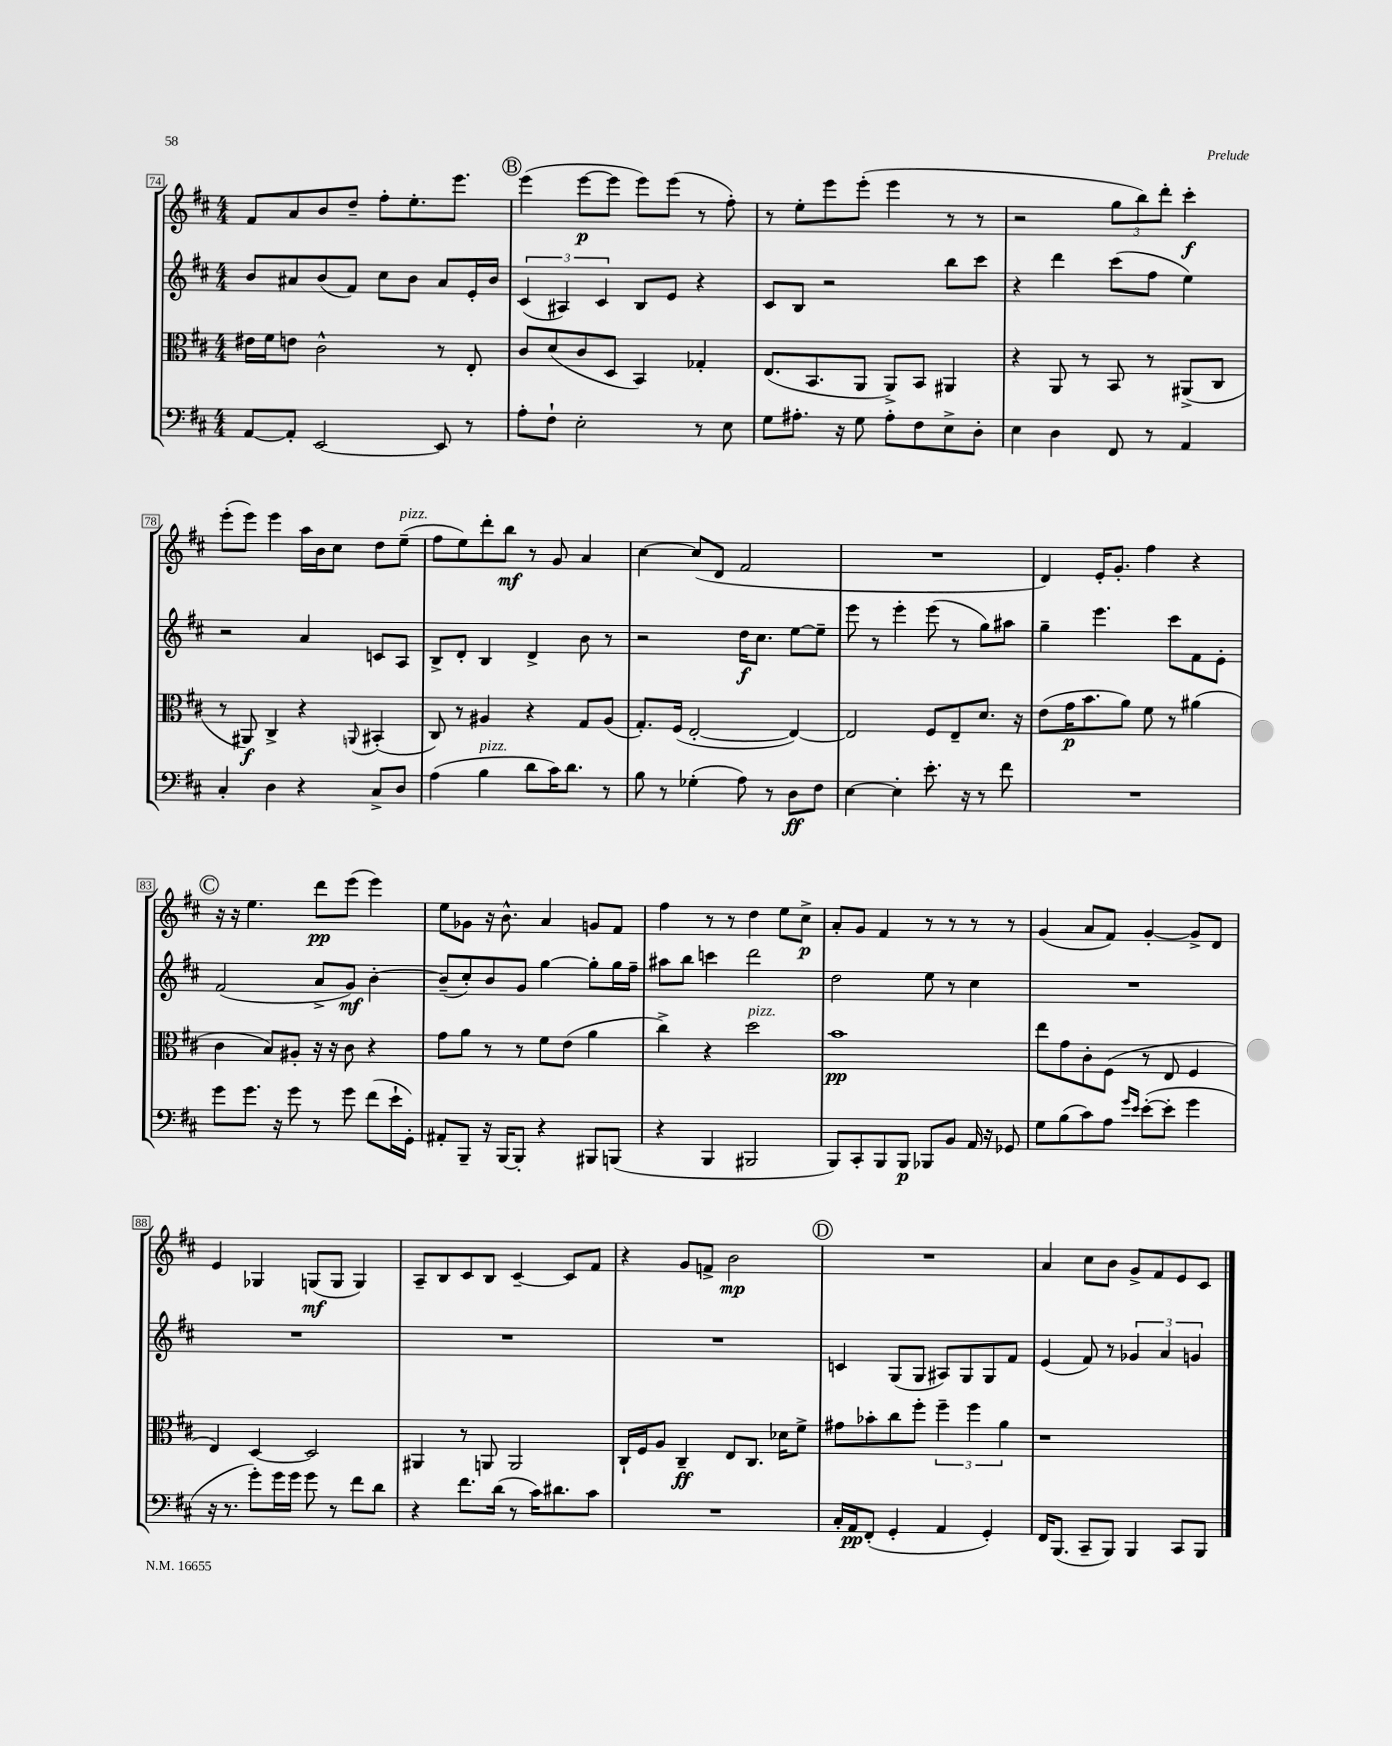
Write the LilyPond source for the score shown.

<<
\new StaffGroup <<
\new Staff = "s0" {
    \clef treble \key d \major \numericTimeSignature \time 4/4
    fis'8 a'8 b'8 d''8-- fis''8-. e''8.-. e'''8. |
    \mark \markup { \circle "B" } e'''4( e'''8~\p e'''8 e'''8) e'''8( r8 fis''8-.) |
    r8 e''8-. e'''8 e'''8-.( e'''4 r8 r8 |
    r2 \tuplet 3/2 { g''8 b''8) d'''8-. } cis'''4-.\f |
    e'''8-.( e'''8) e'''4 a''16 b'16 cis''8 d''8 e''8--^\markup { \italic "pizz." }( |
    fis''8 e''8) d'''8-. b''8\mf r8 g'8 a'4 |
    cis''4~ cis''8( d'8 fis'2 |
    R1 |
    d'4) e'16-. g'8.-. fis''4 r4 |
    \mark \markup { \circle "C" } r16 r16 e''4. d'''8\pp e'''8( e'''4) |
    e''8 ges'8 r16 b'8.-^ a'4 g'8 fis'8 |
    fis''4 r8 r8 d''4 e''8 cis''8->\p |
    a'8-. g'8 fis'4 r8 r8 r8 r8 |
    g'4( a'8 fis'8) g'4~-. g'8-> d'8 |
    e'4 ges4 g8\mf( g8 g4) |
    a8-- b8 cis'8 b8 cis'4~-- cis'8 fis'8 |
    r4 g'8 f'8-> b'2\mp |
    \mark \markup { \circle "D" } R1 |
    a'4 cis''8 b'8 g'8-> fis'8 e'8 cis'8 \bar "|." |
}
\new Staff = "s1" {
    \clef treble \key d \major \numericTimeSignature \time 4/4
    b'8 ais'8 b'8( fis'8) cis''8 b'8 ais'8 e'16-. b'16 |
    \mark \markup { \circle "B" } \tuplet 3/2 { cis'4( ais4) cis'4 } b8 e'8 r4 |
    cis'8 b8 r2 b''8 cis'''8 |
    r4 d'''4 cis'''8( fis''8 e''4) |
    r2 a'4 c'8 a8 |
    b8-> d'8-. b4 d'4-> b'8 r8 |
    r2 d''16\f cis''8. e''8~ e''8-- |
    e'''8 r8 e'''4-. e'''8( r8 g''8) ais''8 |
    g''4-- e'''4. cis'''8 fis'8 e'8-. |
    \mark \markup { \circle "C" } fis'2( a'8-> g'8\mf) b'4~-. |
    b'8--( cis''8-.) b'8 g'8 g''4~ g''8-. g''16 fis''16-- |
    ais''8 b''8 c'''4 d'''2 |
    d''2 e''8 r8 cis''4 |
    R1 |
    R1 |
    R1 |
    R1 |
    \mark \markup { \circle "D" } c'4 g8( g8 ais8) g8 g8 fis'8 |
    e'4( fis'8) r8 \tuplet 3/2 { ges'4 a'4 g'4 } \bar "|." |
}
\new Staff = "s2" {
    \clef alto \key d \major \numericTimeSignature \time 4/4
    eis'16 fis'16 e'8 cis'2-^ r8 e8-. |
    \mark \markup { \circle "B" } cis'8 d'8( cis'8 d8 b,4) ges4-. |
    e8.( b,8. a,8 a,8->) b,8 ais,4 |
    r4 a,8 r8 b,8 r8 ais,8->( cis8 |
    r8 ais,8\f) cis4-> r4 \appoggiatura { a,8 } bis,4-.( |
    cis8) r8 ais4 r4 g8 ais8( |
    g8.-.) fis16( e2~-. e4~) |
    e2 fis8 e8-- d'8. r16 |
    e'8( g'16\p b'8. a'8) fis'8 r8 ais'4( |
    \mark \markup { \circle "C" } cis'4 b8) ais8-. r16 r16 cis'8 r4 |
    g'8 a'8 r8 r8 fis'8 e'8( a'4 |
    cis''4->) r4 d''2^\markup { \italic "pizz." } |
    b'1\pp |
    e''8 g'8 cis'8-. fis8( r8 e8 fis4 |
    e4) d4~ d2 |
    ais,4 r8 a,8 a,2 |
    cis16-! fis16 a8 cis4--\ff e8 cis8. des'16 fis'8-> |
    \mark \markup { \circle "D" } gis'8 bes'8-. cis''8 fis''8-. \tuplet 3/2 { fis''4-- fis''4 a'4 } |
    r1 \bar "|." |
}
\new Staff = "s3" {
    \clef bass \key d \major \numericTimeSignature \time 4/4
    a,8~ a,8-. e,2~ e,8 r8 |
    \mark \markup { \circle "B" } a8-. fis8-! e2-. r8 e8 |
    g8 ais8.-. r16 g8 ais8-. fis8 e8-> d8-. |
    e4 d4 fis,8 r8 a,4 |
    cis4-. d4 r4 cis8-> d8 |
    a4( b4^\markup { \italic "pizz." } d'8 cis'16) d'8. r8 |
    b8 r8 ges4-.( a8) r8 d8\ff fis8 |
    e4~ e4-. e'8.-. r16 r8 fis'8 |
    R1 |
    \mark \markup { \circle "C" } g'8 g'8. r16 g'8 r8 g'8 fis'8( e'16-! g,16-.) |
    ais,8-. b,,8-- r16 b,,16~ b,,8-. r4 bis,,8 b,,8( |
    r4 b,,4 bis,,2 |
    b,,8) cis,8-. b,,8 b,,8\p bes,,8 b,8 a,16 r16 ges,8 |
    g8 b8( cis'8) a8 \grace { g'16 e'16 } e'8~-.( e'8-. g'4 |
    r16 r8. g'8-.) g'16 g'16 g'8 r8 fis'8 d'8 |
    r4 fis'8. d'16( r8 cis'16) dis'8. cis'8 |
    R1 |
    \mark \markup { \circle "D" } cis16-. a,16\pp fis,8-.( g,4-. a,4 g,4-.) |
    fis,16 b,,8.( cis,8-- b,,8) b,,4 cis,8 b,,8 \bar "|." |
}
>>
>>
\layout { \context { \Score currentBarNumber = #74 \override BarNumber.stencil = #(make-stencil-boxer 0.1 0.3 ly:text-interface::print) } }
